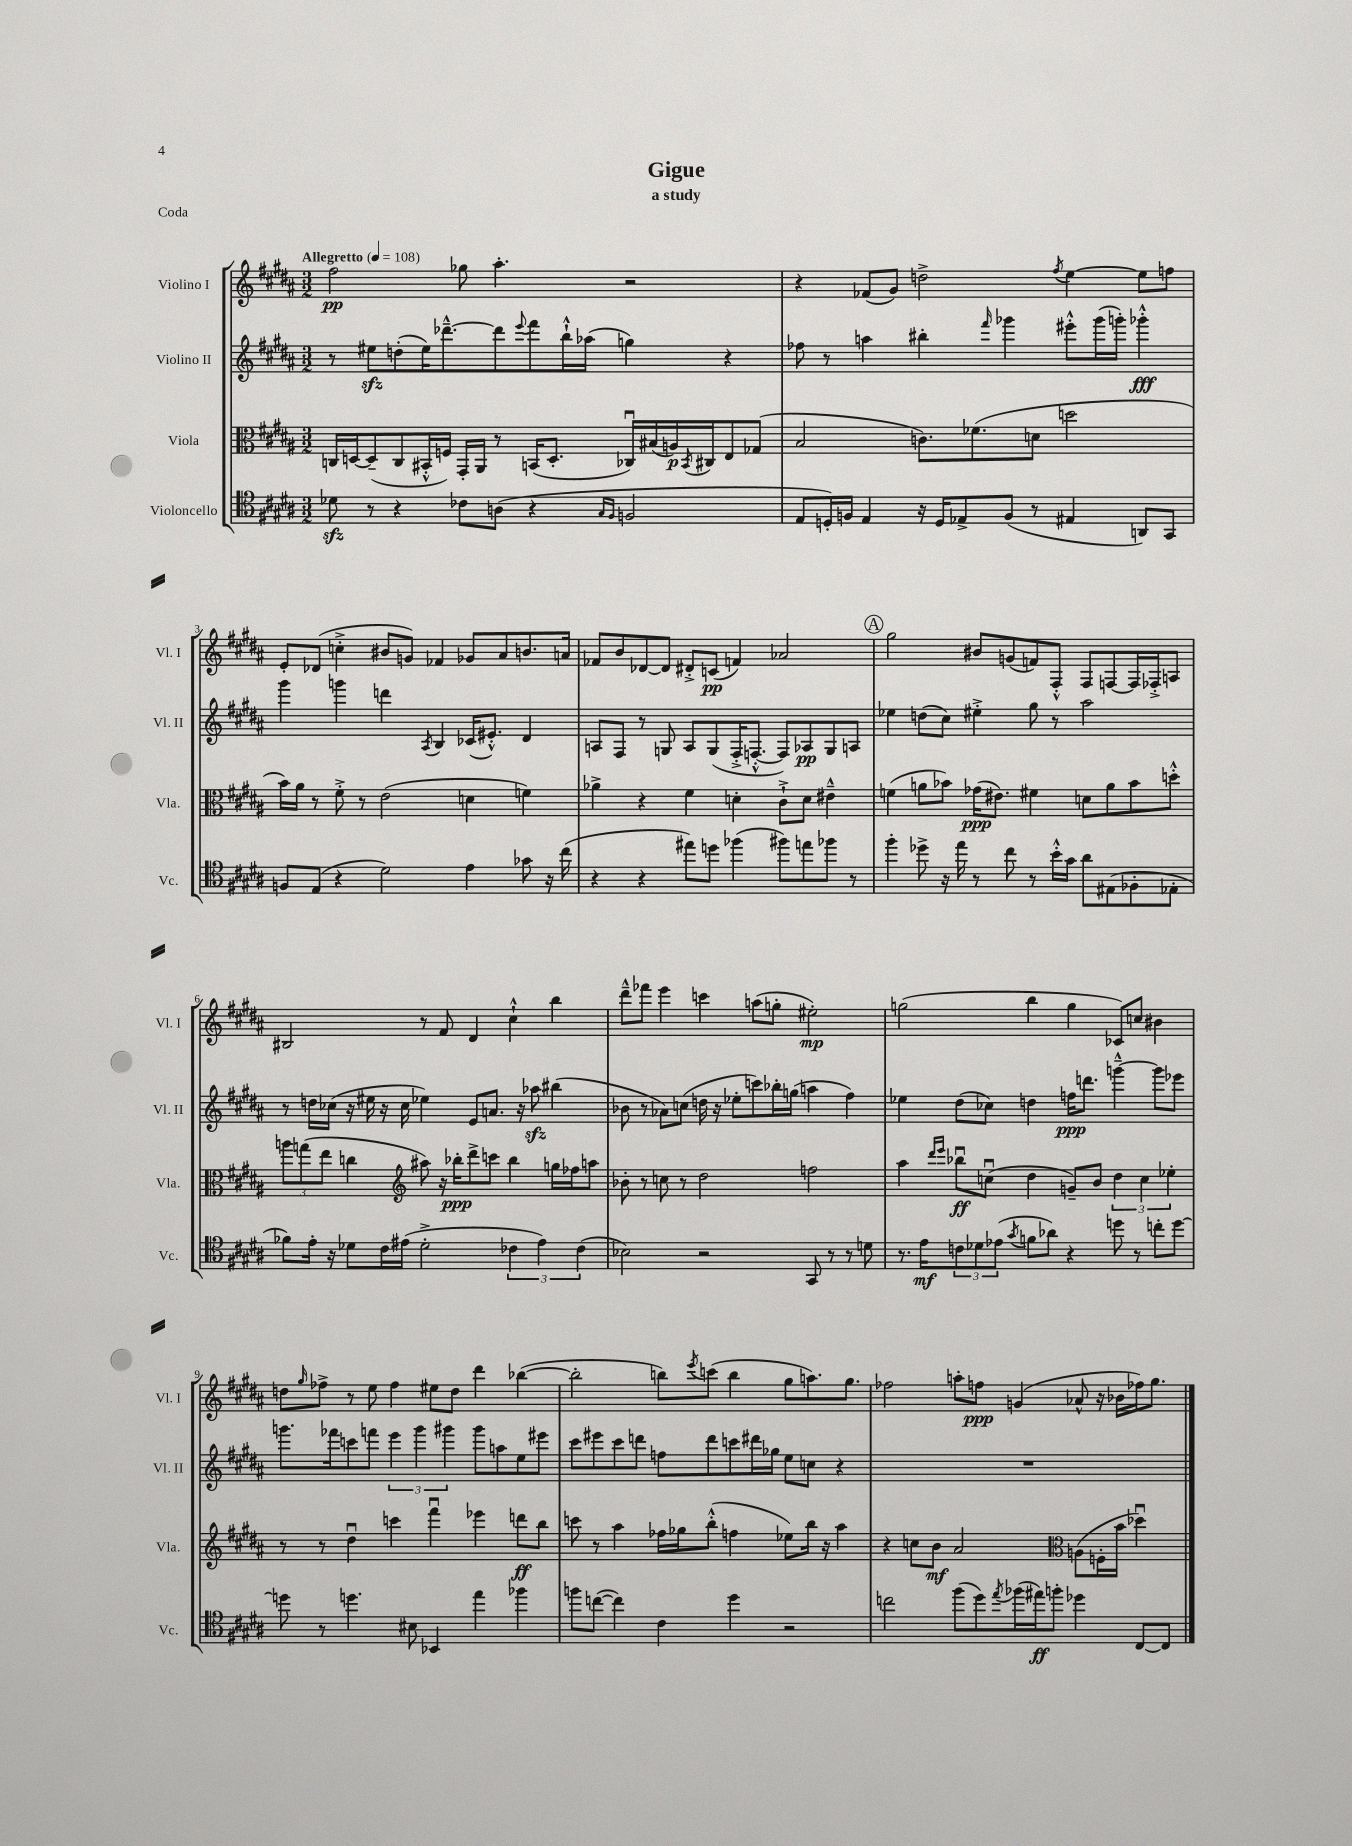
\header { title = "Gigue" subtitle = "a study" piece = "Coda" }
<<
\new StaffGroup <<
\new Staff = "s0" \with { instrumentName = "Violino I" shortInstrumentName = "Vl. I" } {
    \clef treble \key b \major \numericTimeSignature \time 3/2 \tempo "Allegretto" 4 = 108
    fis''2\pp ges''8 ais''4.-. r2 |
    r4 fes'8( gis'8) d''2-> \acciaccatura { fis''8 } e''4~ e''8 f''8 |
    e'8-. des'8( c''4-.-> bis'8 g'8) fes'4 ges'8 ais'8 b'8. a'16 |
    fes'8 b'8 des'8~ des'8 dis'8-.-> c'8\pp( f'4) aes'2 |
    \mark \markup { \circle "A" } gis''2 bis'8 g'8( f'8) fis8-.-^ fis8 f8~ f16 fes16-.-> a8 |
    bis2 r8 fis'8 dis'4 cis''4-!-^ b''4 |
    dis'''8---^ fes'''8 e'''4 c'''4 a''8( g''8-. eis''2-.\mp) |
    g''2( b''4 g''4 ces'8) c''8 bis'4 |
    d''8 \grace { gis''16 } fes''8-> r8 e''8 fes''4 eis''8 d''8 dis'''4 bes''4~( |
    bes''2-. b''8) \acciaccatura { e'''8 } c'''8( b''4 gis''8 a''8.) gis''8. |
    fes''2 a''8-. f''8\ppp g'4( aes'8-^ r16 bes'16 fes''16) gis''8. \bar "|." |
}
\new Staff = "s1" \with { instrumentName = "Violino II" shortInstrumentName = "Vl. II" } {
    \clef treble \key b \major \numericTimeSignature \time 3/2
    r8 eis''8\sfz d''8-.( eis''16) des'''8.~---^ des'''8 \appoggiatura { e'''8 } fis'''8 b''16-!-^ aes''16( g''4) r4 |
    fes''8 r8 a''4 bis''4-. \grace { fis'''16 } ges'''4 eis'''8-.-^ ges'''16( g'''16-.) ges'''4-.-^\fff |
    gis'''4 g'''4 d'''4 \acciaccatura { ais8 } b4 ces'16( eis'8.-.-^) dis'4 |
    a8 fis8 r8 g8 a8 g8( fis16-.-> f8.~-.-^ f8) aes8\pp g8 a8 |
    \mark \markup { \circle "A" } ees''4 d''8( cis''8) eis''4-.-> gis''8 r8 ais''2 |
    r8 d''16 ces''16( r16 eis''16 r16 ces''16 ees''4) e'8 a'8. r16 aes''8\sfz bis''4( |
    bes'8 r8 aes'8) c''8( d''16 r16 ees''8-. c'''8) bes''16-. g''16( a''4 fis''4) |
    ees''4 dis''8( ces''8) d''4 f''16\ppp d'''8. g'''4~---^ g'''8 ees'''8 |
    g'''8. fes'''16 c'''8 f'''8 \tuplet 3/2 { e'''4 g'''4 gis'''4 } gis'''8 a''8 e''8 eis'''8 |
    cis'''8 eis'''8 cis'''8 d'''8 f''8 d'''8 c'''8 dis'''16 ges''16 e''8 c''8 r4 |
    R1. \bar "|." |
}
\new Staff = "s2" \with { instrumentName = "Viola" shortInstrumentName = "Vla." } {
    \clef alto \key b \major \numericTimeSignature \time 3/2
    c16 d16~ d8--( c8 bis,16-.-^ f16) gis,16-. ais,16 r8 b,16( d8.-. ces16\downbow) bis16( a16\p) \acciaccatura { b,8 } cis16 e8 ges8( |
    b2 c'8.) fes'8.( d'8 d''2 |
    b'16) ais'16 r8 fis'8-.-> r8 e'2( d'4 f'4) |
    aes'4-> r4 fis'4 d'4-. cis'8-!-> d'8 eis'4---^ |
    \mark \markup { \circle "A" } f'4( a'8 bes'8) ges'16\ppp( eis'8.) fis'4 d'8 a'8 bes'8 d''8-.-^ |
    \tuplet 3/2 { a''8 g''8( e''8 } c''4 \clef treble ais''8) r16 bes''16-.\ppp dis'''8-> c'''8 bes''4 g''16 fes''16 a''8 |
    bes'8-. r8 c''8 r8 dis''2 f''2 |
    ais''4 \grace { dis'''16 e'''16 } bes''8\downbow\ff c''8\downbow( dis''4 g'8--) b'8 \tuplet 3/2 { dis''4 c''4 ees''4-. } |
    r8 r8 dis''4\downbow c'''4 fis'''4\downbow ees'''4 d'''8\ff b''8 |
    c'''8 r8 ais''4 fes''16 ges''16 b''8-.-^( f''4 ees''8) b''16 r16 ais''4 |
    r4 c''8 b'8\mf ais'2 \clef alto a8( f16-. b'16 des''4\downbow) \bar "|." |
}
\new Staff = "s3" \with { instrumentName = "Violoncello" shortInstrumentName = "Vc." } {
    \clef tenor \key b \major \numericTimeSignature \time 3/2
    des'8\sfz r8 r4 ces'8 a8( r4 \grace { gis16 fis16 } f2 |
    e8 d16-.) f16 e4 r16 d16 ees8-> f8( r8 eis4 a,8) gis,8 |
    f8 e8( r4 dis'2) e'4 ges'8 r16 cis''16( |
    r4 r4 eis''8) d''8 fes''4( fis''8) e''8 fes''8 r8 |
    \mark \markup { \circle "A" } fis''4-. des''8-> r16 e''16 r8 cis''8 r8 b'16-.-^ gis'16 ais'8 eis8( fes8-. ees8-. |
    fes'8) e'16-. r16 des'8 cis'16 eis'16( des'2-.-> \tuplet 3/2 { ces'4 eis'4) ces'4( } |
    bes2) r2 gis,8 r8 r8 d'8 |
    r8. e'16\mf \tuplet 3/2 { c'8 des'8 ees'8( } \acciaccatura { gis'8 } f'8 aes'8) r4 d''8 r8 c''8-. d''8~ |
    d''8 r8 d''4. bis8 bes,4 e''4 fes''4 |
    f''8 c''8~( c''4) cis'4 dis''4 r2 |
    c''2 fis''8( dis''8) \acciaccatura { e''8 } fes''16( eis''16\ff) f''8-. des''4 cis8~ cis8 \bar "|." |
}
>>
>>
